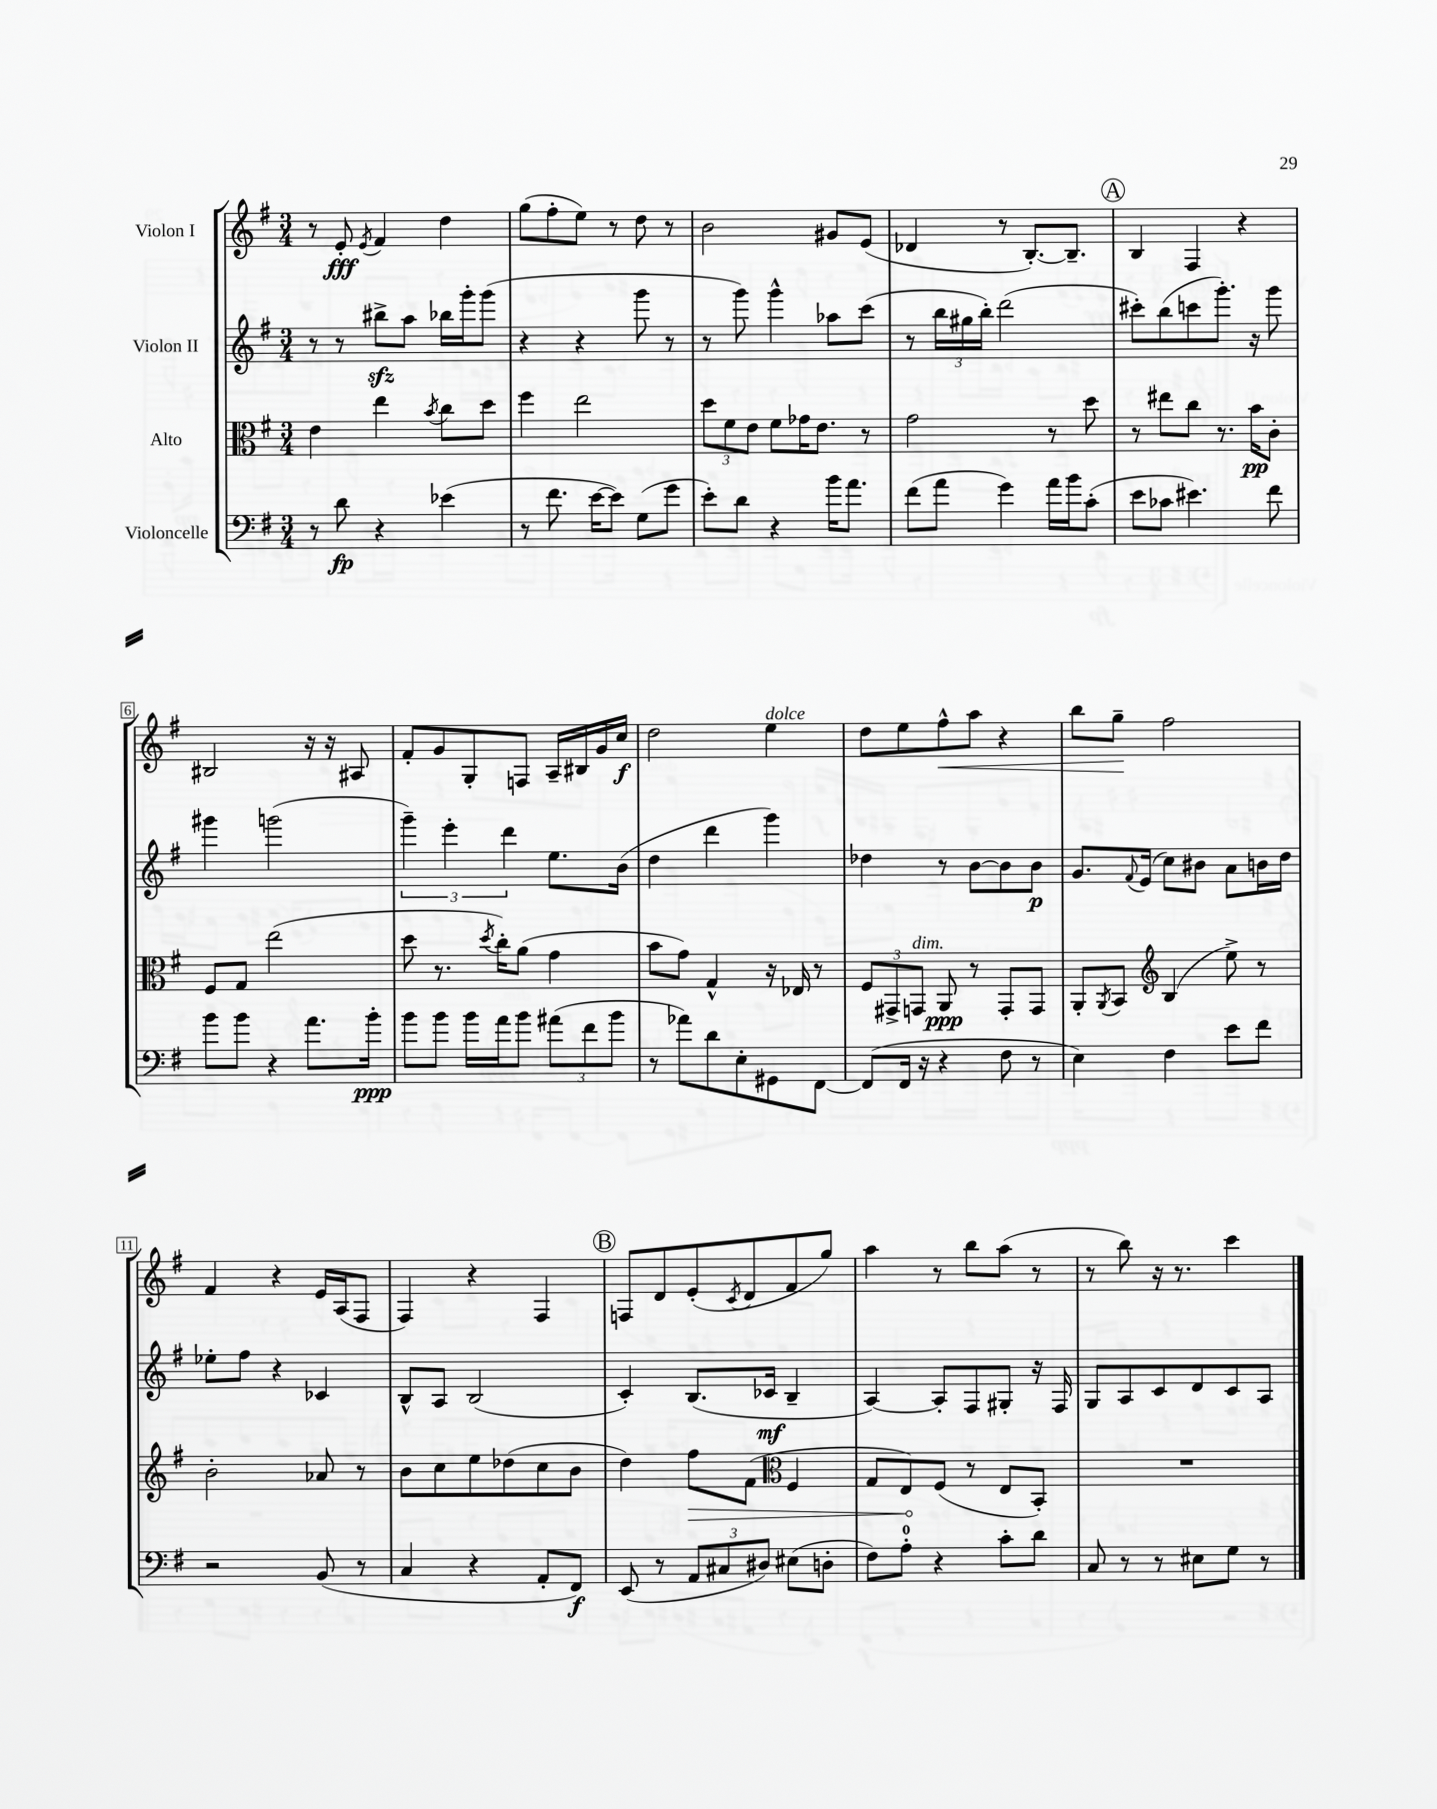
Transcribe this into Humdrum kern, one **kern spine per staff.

**kern	**dynam	**kern	**dynam	**kern	**dynam	**kern	**dynam
*part4	*part4	*part3	*part3	*part2	*part2	*part1	*part1
*staff4	*staff4	*staff3	*staff3	*staff2	*staff2	*staff1	*staff1
*I"Violoncelle	*	*I"Alto	*	*I"Violon II	*	*I"Violon I	*
*clefF4	*	*clefC3	*	*clefG2	*	*clefG2	*
*k[f#]	*	*k[f#]	*	*k[f#]	*	*k[f#]	*
*M3/4	*	*M3/4	*	*M3/4	*	*M3/4	*
=1	=1	=1	=1	=1	=1	=1	=1
8r	.	4e\	.	8r	.	8r	.
8d\	fp	.	.	8r	.	8e'/	fff
.	.	.	.	.	.	8qe/	.
4r	.	4ee\	.	8bb#Xzz^\L	.	4f#/	.
.	.	.	.	8aa\J	.	.	.
.	.	8qb/	.	.	.	.	.
(4e-X\	.	8cc\L	.	16bb-X\LL	.	4dd\	.
.	.	.	.	16ggg'\J	.	.	.
.	.	8dd\J	.	(8ggg\J	.	.	.
=2	=2	=2	=2	=2	=2	=2	=2
8r	.	4ff#\	.	4r	.	(8gg\L	.
8.f#\	.	.	.	.	.	8ff#'\	.
.	.	2ee\	.	4r	.	8ee\J)	.
[16e\KL	.	.	.	.	.	.	.
8e\J])	.	.	.	.	.	8r	.
(8G\L	.	.	.	8ggg\	.	8dd\	.
8g\J	.	.	.	8r	.	8r	.
=3	=3	=3	=3	=3	=3	=3	=3
8e'\L)	.	12dd\L	.	8r	.	2b\	.
.	.	12f#\	.	.	.	.	.
8d\J	.	.	.	8ggg\)	.	.	.
.	.	12e\J	.	.	.	.	.
4r	.	8f#\L	.	4ggg^^\	.	.	.
.	.	16g-X\K	.	.	.	.	.
.	.	8.e\J	.	.	.	.	.
16b\KL	.	.	.	8aa-X\L	.	8g#X/L	.
8.a\J	.	.	.	.	.	.	.
.	.	8r	.	(8ccc\J	.	(8e/J	.
=4	=4	=4	=4	=4	=4	=4	=4
(8f#\L	.	2g\	.	8r	.	4d-X/	.
8a\J	.	.	.	24bb\LL	.	.	.
.	.	.	.	24gg#X\	.	.	.
.	.	.	.	24bb'\JJ)	.	.	.
4g\)	.	.	.	(2ddd\	.	8r	.
.	.	.	.	.	.	[8.B'/L)	.
16a\LL	.	8r	.	.	.	.	.
16b\J	.	.	.	.	.	8.B~/J]	.
(8c'\J	.	8dd\	.	.	.	.	.
!!LO:REH:place=s1:t=A
=5	=5	=5	=5	=5	=5	=5	=5
8e\L	.	8r	.	8ccc#X'\L)	.	4B/	.
8c-X\J	.	8ee#X\L	.	(8bb\	.	.	.
4.e#X\)	.	8cc\J	.	8cccn\	.	4F#/	.
.	.	8.r	.	8.ggg'\J)	.	.	.
.	.	.	.	.	.	4r	.
.	.	16b\KL	pp	16r	.	.	.
8f#\	.	8c'\J	.	8ggg\	.	.	.
!!LO:LB:g=z
=6	=6	=6	=6	=6	=6	=6	=6
8b\L	.	8F#/L	.	4ggg#X\	.	2B#X/	.
8b\J	.	8G/J	.	.	.	.	.
4r	.	(2ee\	.	(2gggn\	.	.	.
8.a\L	.	.	.	.	.	16r	.
.	.	.	.	.	.	16r	.
.	.	.	.	.	.	8A#X/	.
16b'\Jk	ppp	.	.	.	.	.	.
=7	=7	=7	=7	=7	=7	=7	=7
8b\L	.	8dd\	.	6ggg~\)	.	8f#'/L	.
8b\J	.	8.r	.	.	.	8g/	.
.	.	.	.	6eee'\	.	.	.
16b\LL	.	.	.	.	.	8G'/	.
.	.	8qdd/	.	.	.	.	.
16a\J	.	16cc'\KL)	.	.	.	.	.
.	.	.	.	6ddd\	.	.	.
8b\J	.	(8a\J	.	.	.	8Fn/J	.
(12a#X\L	.	4g\	.	8.ee\L	.	16A~/LL	.
.	.	.	.	.	.	16B#X/	.
12f#\	.	.	.	.	.	.	.
.	.	.	.	.	.	16g/	.
12b\J	.	.	.	.	.	.	.
.	.	.	.	(16b\Jk	.	16cc/JJ	f
=8	=8	=8	=8	=8	=8	=8	=8
8r	.	8b\L	.	4dd\	.	2dd\	.
8a-X\L)	.	8g\J)	.	.	.	.	.
8d\	.	4G^^/	.	4ddd\	.	.	.
8E'\	.	.	.	.	.	.	.
!	!	!	!	!	!	!LO:TX:a:i:t=dolce	!
8GG#X\	.	16r	.	4ggg\)	.	4ee\	.
.	.	16E-X/	.	.	.	.	.
[8FF#\J	.	8r	.	.	.	.	.
=9	=9	=9	=9	=9	=9	=9	=9
(8FF#/L]	.	12F#/L	.	4dd-X\	.	8dd\L	.
.	.	12GG#X^/	.	.	.	.	.
16FF#/Jk	.	.	.	.	.	8ee\	.
!	!	!LO:TX:a:i:t=dim.	!	!	!	!	!
.	.	12GGn/J	.	.	.	.	.
16r	.	.	.	.	.	.	.
!	!	!	!	!	!	!	!LO:HP:b
4r	.	8AA/	ppp	8r	.	8ff#^^\	<
.	.	8r	.	[8b\L	.	8aa\J	.
8F#\	.	8GG'/L	.	8b\]	.	4r	.
8r	.	8GG/J	.	8b\J	p	.	.
=10	=10	=10	=10	=10	=10	=10	=10
4E\)	.	8AA'/L	.	8.g/L	.	8bb\L	.
.	.	8qAA/	.	.	.	.	.
.	.	8BB/J	.	.	.	8gg~\J	.
.	.	.	.	8qqf#/	.	.	.
.	.	.	.	(16e/Jk	.	.	.
*	*	*clefG2	*	*	*	*	*
4F#\	.	(4B/	.	8cc\L)	.	2ff#\	[
.	.	.	.	8b#X\J	.	.	.
8e\L	.	8ee^\)	.	8a\L	.	.	.
8f#\J	.	8r	.	16bn\L	.	.	.
.	.	.	.	16dd\JJ	.	.	.
!!LO:LB:g=z
=11	=11	=11	=11	=11	=11	=11	=11
2r	.	2b'\	.	8ee-X'\L	.	4f#/	.
.	.	.	.	8ff#\J	.	.	.
.	.	.	.	4r	.	4r	.
(8BB/	.	8a-X/	.	4c-X/	.	16e/LL	.
.	.	.	.	.	.	(16A/J	.
8r	.	8r	.	.	.	8F#/J	.
=12	=12	=12	=12	=12	=12	=12	=12
4C/	.	8b\L	.	8B^^/L	.	4F#/)	.
.	.	8cc\	.	8A/J	.	.	.
4r	.	8ee\	.	(2B/	.	4r	.
.	.	(8dd-X\	.	.	.	.	.
8AA'/L	.	8cc\	.	.	.	4F#/	.
8FF#/J)	f	8b\J	.	.	.	.	.
!!LO:REH:place=s1:t=B
=13	=13	=13	=13	=13	=13	=13	=13
(8EE/	.	4dd\)	.	4c'/)	.	8Fn/L	.
8r	.	.	.	.	.	8d/	.
!	!	!	!LO:HP:b	!	!	!	!
12AA/L	.	8ff#\L	>	(8.B/L	.	(8e'/	.
12C#X/	.	.	.	.	.	.	.
.	.	.	.	.	.	8qc/	.
.	.	(8f#\J	.	.	.	8d/	.
12D#X/J)	.	.	.	.	.	.	.
.	.	.	.	16c-X/Jk	mf	.	.
*	*	*clefC3	*	*	*	*	*
(8E#X\L	.	4F#/	.	4B~/	.	8f#/	.
8Dn'\J	.	.	.	.	.	8gg/J)	.
=14	=14	=14	=14	=14	=14	=14	=14
8F#\L)	.	8G/L	.	[4A/)	.	4aa\	.
8A'\J	.	8E/)	.	.	.	.	.
4r	.	(8F#/J	]	8A'/L]	.	8r	.
.	.	8r	.	8F#/	.	8bb\L	.
8c'\L	.	8E/L	.	8G#X'/J	.	(8aa\J	.
8d\J	.	8BB'/J)	.	16r	.	8r	.
.	.	.	.	16F#/	.	.	.
=15	=15	=15	=15	=15	=15	=15	=15
8C/	.	2.r	.	8G/L	.	8r	.
8r	.	.	.	8A/	.	8bb\)	.
8r	.	.	.	8c/	.	16r	.
.	.	.	.	.	.	8.r	.
8E#X\L	.	.	.	8d/	.	.	.
8G\J	.	.	.	8c/	.	4ccc\	.
8r	.	.	.	8A/J	.	.	.
==	==	==	==	==	==	==	==
*-	*-	*-	*-	*-	*-	*-	*-
